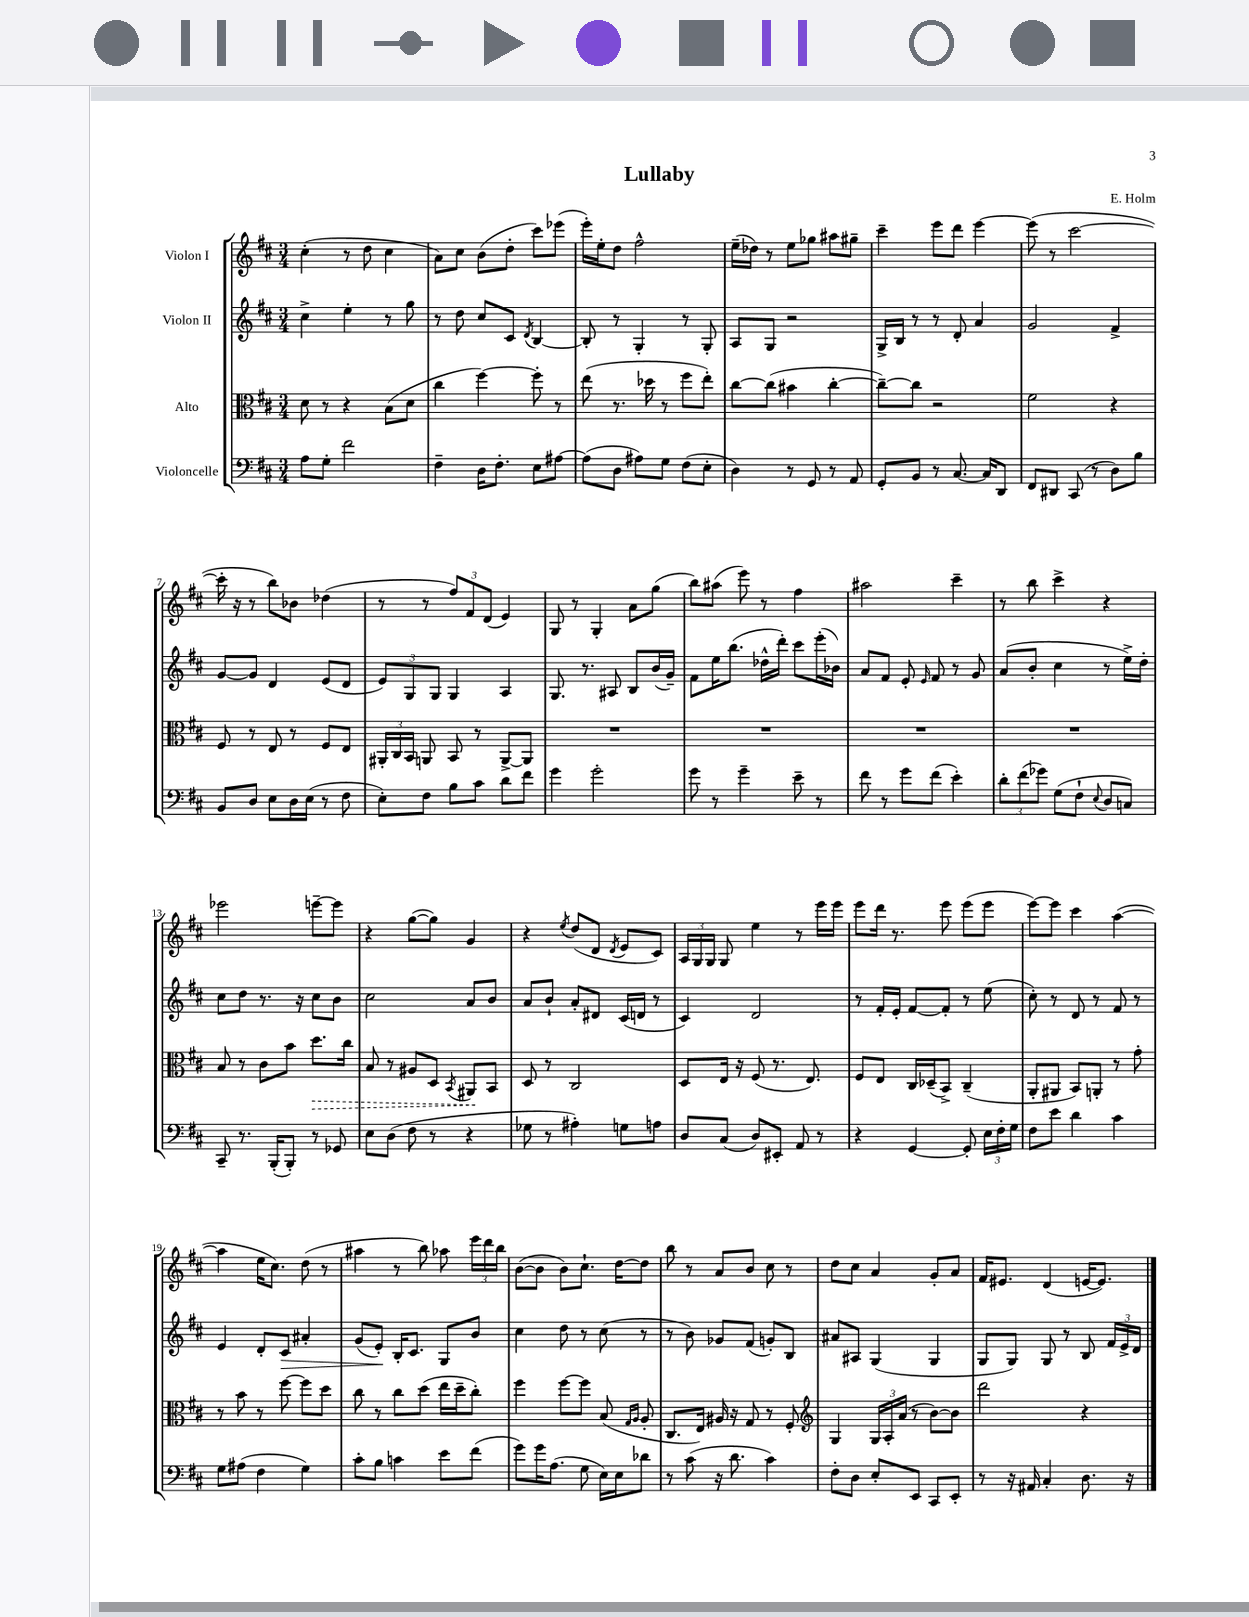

**kern	**kern	**kern	**kern
*staff4	*staff3	*staff2	*staff1
*clefF4	*clefC3	*clefG2	*clefG2
*k[f#c#]	*k[f#c#]	*k[f#c#]	*k[f#c#]
*M3/4	*M3/4	*M3/4	*M3/4
8A\L	8d\	4cc#^\	(4cc#'\
8G'\J	8r	.	.
2f#\	4r	4ee'\	8r
.	.	.	8dd\
.	(8B\L	8r	4cc#\
.	8d\J	8gg\	.
=	=	=	=
4F#~\	4cc#\	8r	8a\L)
.	.	8dd\	8cc#\J
16D\LK	[4ff#\)	8cc#/L	(8b\L
8.F#'\J	.	.	.
.	.	8c#/J	8dd'\J
.	.	8qd/	.
8E\L	8ff#'\]	[4B/	8ccc#\L)
[8A#\J	8r	.	(8eee-\J
=	=	=	=
(8A#\]L	(8ee\	8B'/]	16eee'\LL)
.	.	.	16ee'\J
8D\J	8.r	8r	8dd\J
8A#\L)	.	4G'/	2ff#^^\
.	16dd-\	.	.
8G\J	8r	.	.
(8F#\L	8ff#\L	8r	.
8E'\J	8ee'\J)	8G'/	.
=	=	=	=
4D\)	[8cc#\L	8A/L	(16ee~\LL
.	.	.	16dd-\JJ)
.	(8cc#\]J	8G/J	8r
8r	4b#\	2r	8ee\L
8GG/	.	.	8gg-\J
8r	[4cc#'\	.	8aa#\L
8AA/	.	.	8gg#~\J
=	=	=	=
8GG'/L	8cc#~\_L)	16G^/LL	4ccc#~\
.	.	16B/JJ	.
8BB/J	8cc#\]J	8r	.
8r	2r	8r	8eee\L
[8.C#/	.	8d'/	8ddd\J
.	.	4a/	[4eee\
16C#/]LK	.	.	.
8DD/J	.	.	.
=	=	=	=
8FF#/L	2f#\	2g/	(8eee\]
8DD#/J	.	.	8r
(8CC#/	.	.	[2ccc#\
8r	.	.	.
8D\L)	4r	4f#^/	.
8B\J	.	.	.
=	=	=	=
8BB/L	8F#/	[8g/L	16ccc#'\]
.	.	.	16r
8D/J	8r	8g/]J	8r
8E\L	8E/	4d/	8bb\L)
16D\L	8r	.	8b-\J
(16E\JJ	.	.	.
8r	8F#/L	(8e/L	(4dd-\
8F#\	8E/J	8d/J	.
=	=	=	=
8E'\L)	24AA#'/LL	12e/L)	8r
.	24C#/	.	.
.	24BB/JJ	12G/	.
8F#\J	8AA/	.	8r
.	.	12G/J	.
8B\L	8BB/	4G/	12ff#/L)
.	.	.	12f#/
8c#\J	8r	.	.
.	.	.	(12d/J
8d\L	[8AA^/L	4A/	4e/)
8f#\J	8AA/]J	.	.
=	=	=	=
4g\	2.r	8.G/	8G/
.	.	.	8r
.	.	8.r	.
2g'\	.	.	4G'/
.	.	8A#/	.
.	.	8B/L	8a\L
.	.	(16b/L	(8gg\J
.	.	16g~/JJ)	.
=	=	=	=
8g\	2.r	8f#\L	8bb\L)
8r	.	16ee\K	(8aa#\J
.	.	(8.bb\J	.
4g~\	.	.	8eee\)
.	.	16dd-^^\LL	8r
.	.	16ddd'\JJ)	.
8e~\	.	8ccc#\L	4ff#\
8r	.	(16eee'\L	.
.	.	16b-\JJ)	.
=	=	=	=
8f#\	2.r	8a/L	2aa#\
8r	.	8f#/J	.
8g\L	.	8e'/	.
.	.	16qqe/	.
(8f#\J	.	8f#/	.
4e'\)	.	8r	4ccc#~\
.	.	8g/	.
=	=	=	=
12d'\L	2.r	(8a/L	8r
(12f#\	.	.	.
.	.	8b'/J	8bb\
12g-\J)	.	.	.
(8G\L	.	4cc#\	4ccc#^\
8F#`\J	.	.	.
8qqE/	.	.	.
8D/L	.	8r	4r
8C/J)	.	16ee^\LL)	.
.	.	16dd'\JJ	.
=	=	=	=
8CC#~/	8B/	8cc#\L	2eee-\
8.r	8r	8dd\J	.
.	8c#\L	8.r	.
(16BBB'/LK	.	.	.
8BBB'/J)	8b\J	.	.
.	.	16r	.
8r	8.dd\L	8cc#\L	[8eee~\L
8GG-/	.	8b\J	8eee\]J
.	16cc#\Jk	.	.
=	=	=	=
8E\L	8B/	2cc#\	4r
(8D\J	8r	.	.
8F#\	8A#/L	.	([8gg\L
8r	8D/J	.	8gg\]J)
.	8qBB/	.	.
4r	8AA#/L	8a/L	4g/
.	8BB/J	8b/J	.
=	=	=	=
8G-\	8D/	8a/L	4r
8r	8r	8b`/J	.
.	.	.	8qee/
4A#'\)	2C#/	8a'/L	(8dd/L
.	.	8d#/J	8d/J
.	.	.	8qd/
8G\L	.	(16c#/LL	8e/L
.	.	16d/JJ	.
8A\J	.	8r	8c#/J)
=	=	=	=
8D/L	8D/L	4c#/)	24A/LL
.	.	.	24G/
.	.	.	24G/JJ
(8C#/J	16E/Jk	.	8G/
.	16r	.	.
8D/L)	(8F#/	2d/	4ee\
8EE#'/J	8.r	.	.
8AA/	.	.	8r
.	8.E/)	.	.
8r	.	.	16eee\LL
.	.	.	16eee\JJ
=	=	=	=
4r	8F#/L	8r	8eee\L
.	8E/J	16f#'/LL	16ddd\Jk
.	.	16e'/JJ	8.r
[4GG/	16C#/LL	[8f#/L	.
.	(16D-~/J	.	.
.	8BB^/J)	8f#'/]J	8eee\
8GG'/]	(4C#~/	8r	(8eee\L
24E\LL	.	(8ee\	8eee\J
24F#'\	.	.	.
24G\JJ	.	.	.
=	=	=	=
8F#\L	8AA'/L	8cc#'\)	[8eee\L)
8e\J	8AA#/J	8r	8eee\]J
4d\	8BB/L)	8d/	4ccc#\
.	8AA'/J	8r	.
4c#\	8r	8f#/	([4aa\
.	8g'\	8r	.
=	=	=	=
8G\L	8r	4e/	4aa\]
(8A#\J	8b\	.	.
4F#\	8r	8d'/L	16ee\LK
.	.	.	8.cc#\J)
.	[8ff#\	8c#/J	.
4G\)	8ff#\]L	4a#'/	(8dd\
.	8dd\J	.	8r
=	=	=	=
8c#'\L	8cc#\	(8g/L	4aa#\
8B\J	8r	8e'/J)	.
4c\	8cc#\L	16B'/LK	8r
.	.	8.c#/J	.
.	(8dd\J	.	8bb\)
8e\L	16ee\LL	8G/L	8aa-\
.	16dd~\J	.	.
(8f#\J	8cc#'\J)	8b/J	24eee\LL
.	.	.	24ddd\
.	.	.	24bb\JJ
=	=	=	=
8g\L)	4ff#\	4cc#\	([8b\L
16g\K	.	.	8b\]J
(8.A\J	.	.	.
.	[8ff#\L	8dd\	8b\L)
8G\	8ff#\]J	8r	8.cc#`\J
16E\LL)	(8B/	(8cc#\	.
16E\J	.	.	[16dd\LK
.	16qqG/LL	.	.
.	16qqA/JJ	.	.
8d-\J	8A'/	8r	8dd\]J
=	=	=	=
8r	8.C#/L	8r	8bb\
(8c#\	.	8b\)	8r
.	16E/Jk)	.	.
16r	16A#/	8g-/L	8a/L
8.d\	16r	.	.
.	8G/	(8f#/J	8b/J
4c#\)	8r	8g'/L)	8cc#\
.	8F#'/	8B/J	8r
=	=	=	=
*	*clefG2	*	*
8F#'\L	4G/	8a#/L	8dd\L
8D\J	.	8A#/J	8cc#\J
8E'/L	24G/LL	(4G/	4a/
.	24A'/	.	.
.	(24a/JJ	.	.
8EE/J	8r	.	.
8CC#/L	[8b\L)	4G/	8g'/L
8EE'/J	8b\]J	.	8a/J
=	=	=	=
8r	2ddd\	8G/L	16f#/LK
.	.	.	8.e#/J
16r	.	8G/J)	.
16AA#/	.	.	.
4C#'/	.	8G/	(4d/
.	.	8r	.
8.D\	4r	8B/	[16e/LK
.	.	.	8.e/]J)
.	.	24f#/LL	.
.	.	24e^/	.
16r	.	.	.
.	.	24d/JJ	.
==	==	==	==
*-	*-	*-	*-
